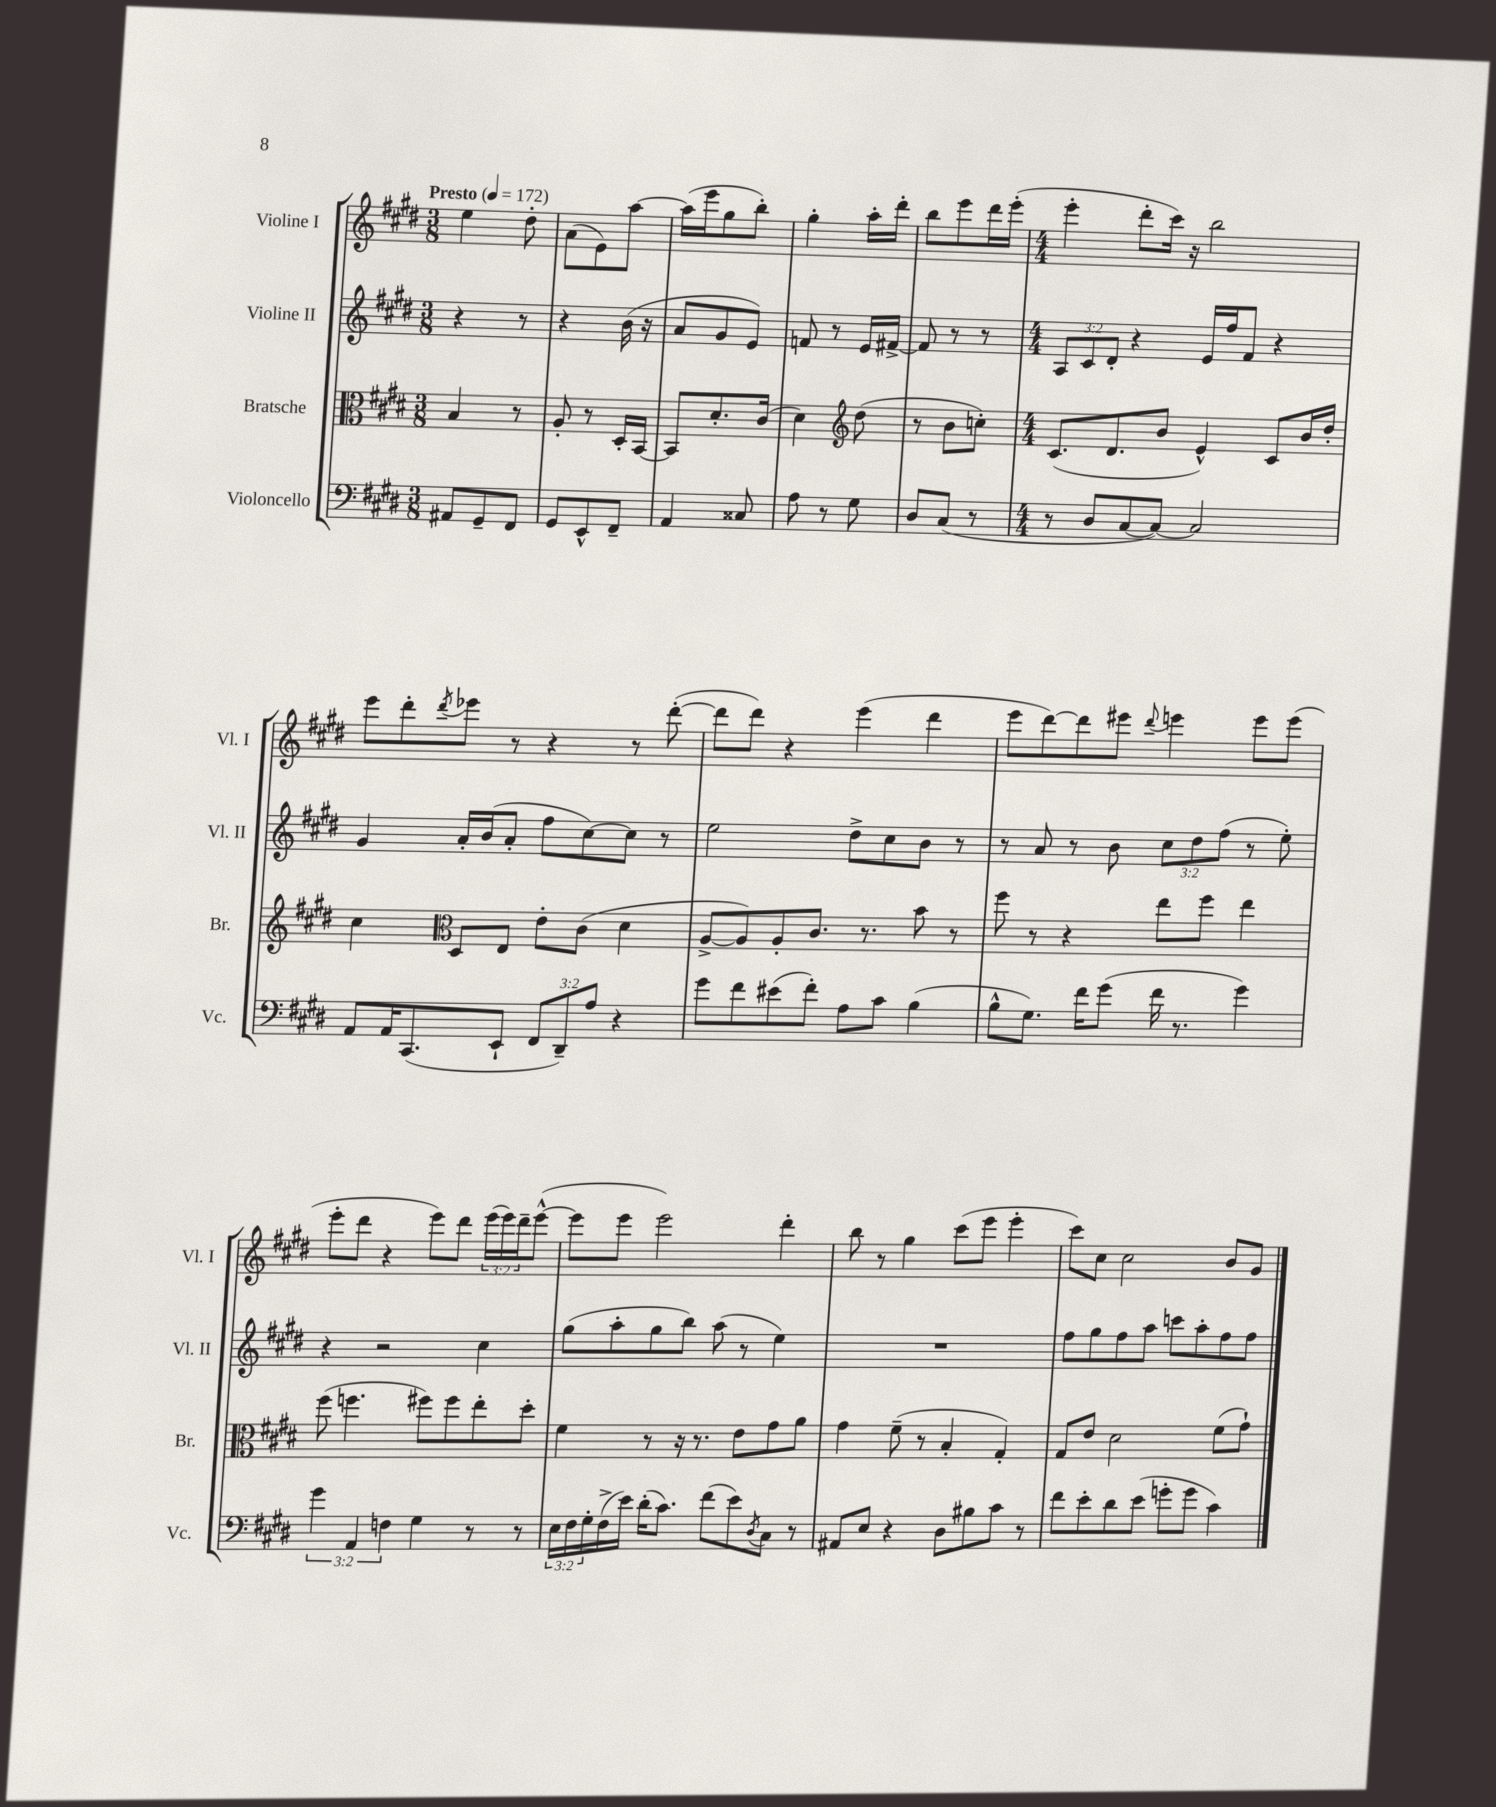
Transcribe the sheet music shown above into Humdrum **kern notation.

**kern	**kern	**kern	**kern
*staff4	*staff3	*staff2	*staff1
*clefF4	*clefC3	*clefG2	*clefG2
*k[f#c#g#d#]	*k[f#c#g#d#]	*k[f#c#g#d#]	*k[f#c#g#d#]
*M3/8	*M3/8	*M3/8	*M3/8
*MM172	*MM172	*MM172	*MM172
8AA#	4B	4r	4ee
8GG#~	.	.	.
8FF#	8r	8r	8dd#'
=	=	=	=
8GG#	8A'	4r	(8a
8EE^^	8r	.	8e)
8FF#~	16D#'	(16b	[8aa
.	[16BB	16r	.
=	=	=	=
4AA	8BB]	8a	(16aa]
.	.	.	16eee
.	8.d#'	8g#	8gg#
8C##	.	8e)	8bb')
.	(16c#	.	.
=	=	=	=
8A	4d#)	8f	4gg#'
8r	.	8r	.
*	*clefG2	*	*
8G#	(8dd#	16e	16aa'
.	.	[16f#^	16ddd#'
=	=	=	=
8D#	8r	8f#]	8bb
(8C#	8b	8r	8eee
8r	8cc')	8r	16ddd#
.	.	.	(16eee'
=	=	=	=
*M4/4	*M4/4	*M4/4	*M4/4
8r	(8.c#	12A	4eee'
.	.	12c#	.
8D#	.	.	.
.	.	12d#'	.
.	8.d#	.	.
[8C#	.	4r	8ddd#'
8C#_)	8b	.	16ccc#)
.	.	.	16r
2C#]	4e^^)	16e	2bb
.	.	16ff#	.
.	.	8f#	.
.	8c#	4r	.
.	16b	.	.
.	16dd#'	.	.
=	=	=	=
8AA	4cc#	4g#	8eee
16AA	.	.	8ddd#'
(8.CC#	.	.	.
*	*clefC3	*	*
.	.	.	8qddd#
.	8D#	16a'	8eee-
.	.	(16b	.
8EE`	8E	8a'	8r
12FF#	8e'	8ff#	4r
12DD#~)	.	.	.
.	(8c#	[8cc#)	.
12A	.	.	.
4r	4d#	8cc#]	8r
.	.	8r	([8ddd#'
=	=	=	=
8g#	[8A^	2ee	8ddd#]
8f#	8A])	.	8ddd#)
(8e#	8A'	.	4r
8f#')	8.c#	.	.
8A	.	8dd#^	(4eee
.	8.r	.	.
8c#	.	8cc#	.
(4B	8b	8b	4ddd#
.	8r	8r	.
=	=	=	=
8B^^	8ff#	8r	8eee
8.G#)	8r	8a	[8ddd#)
.	4r	8r	8ddd#]
16f#	.	.	.
(8g#	.	8b	8eee#
.	.	.	8qqddd#
16f#	8ee	12cc#	4eee
8.r	.	.	.
.	.	12dd#	.
.	8ff#	.	.
.	.	(12ff#	.
4g#)	4ee	8r	8eee
.	.	8ee')	(8eee
=	=	=	=
6g#	(8ff#	4r	8eee'
.	4.ff	.	8ddd#
6AA	.	.	.
.	.	2r	4r
6F	.	.	.
4G#	8ff#)	.	8eee)
.	8ff#	.	8ddd#
8r	8ee'	4cc#	(24eee
.	.	.	24eee)
.	.	.	24ddd#~
8r	8dd#'	.	([8eee^^
=	=	=	=
24E	4f#	(8gg#	8eee]
24F#	.	.	.
24G#'	.	.	.
(16F#^	.	8aa'	8eee
16e)	.	.	.
(16d#'	8r	8gg#	2eee)
8.c#)	.	.	.
.	16r	8bb)	.
.	8.r	.	.
(8f#	.	(8aa	.
8e)	8e	8r	.
8qD#	.	.	.
8C#	8g#	4ee)	4ddd#'
8r	8a	.	.
=	=	=	=
8AA#	4g#	1r	8bb
8E	.	.	8r
4r	(8f#~	.	4gg#
.	8r	.	.
8D#	4B'	.	(8ccc#
8B#	.	.	8eee
8c#	4G#')	.	4eee'
8r	.	.	.
=	=	=	=
8f#	8G#	8ff#	8ccc#)
8e'	8e	8gg#	8cc#
8d#	2d#	8ff#	2cc#
(8e	.	8aa	.
8g'	.	8ccc	.
8g	.	8aa'	.
4c#)	(8f#	8ff#	8b
.	8g#`)	8ff#	8g#
==	==	==	==
*-	*-	*-	*-
